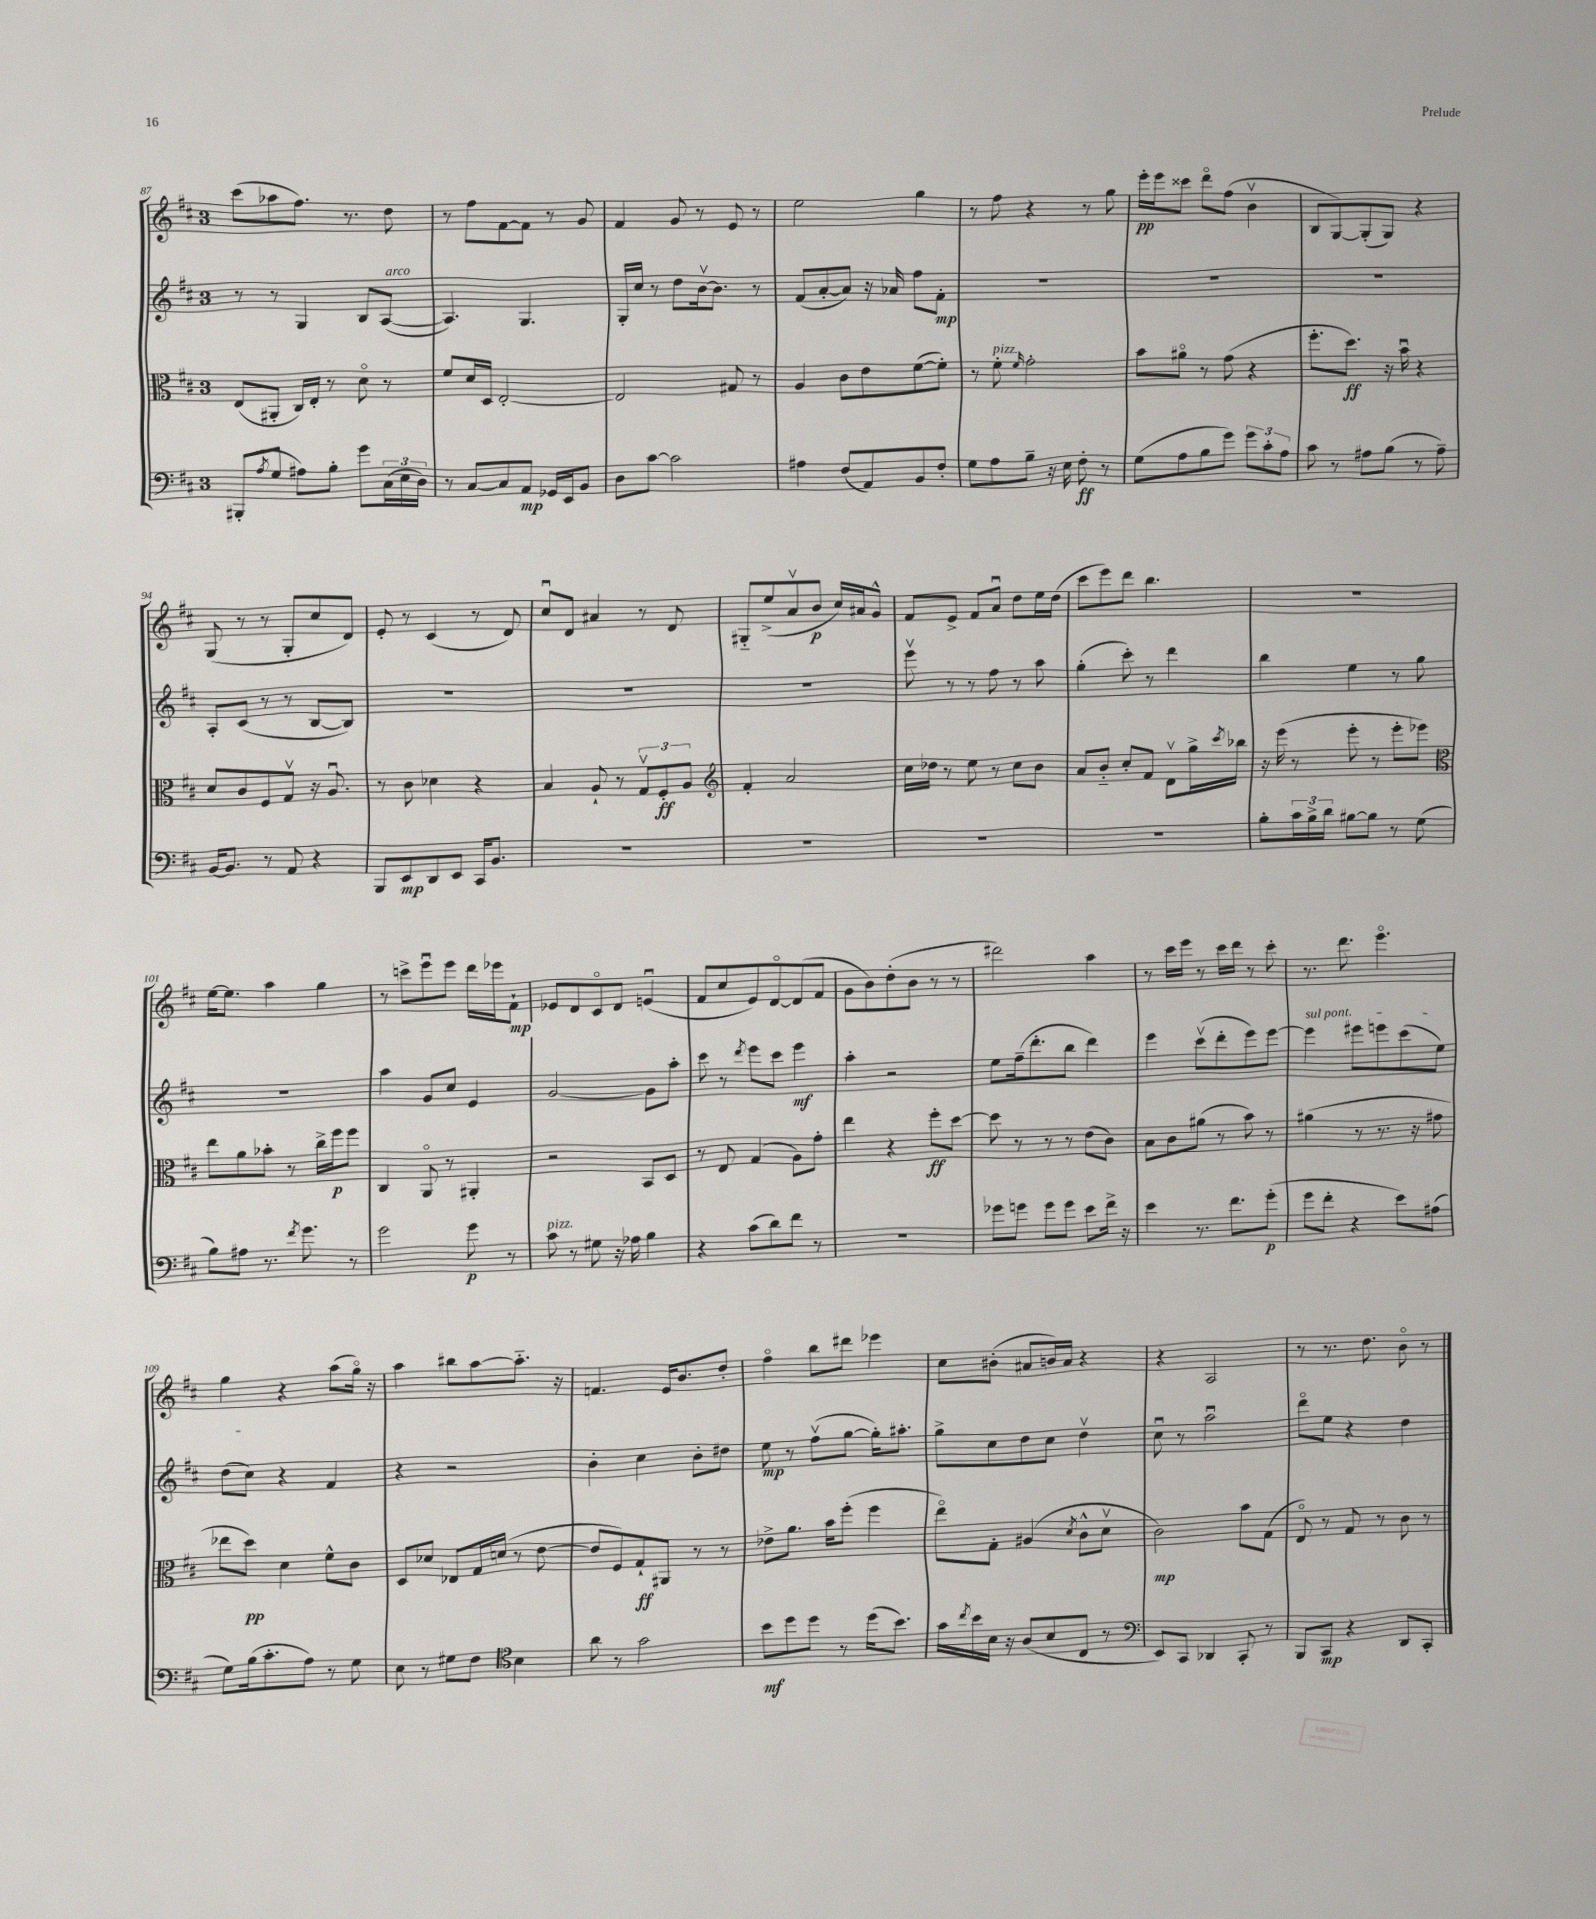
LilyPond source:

<<
\new StaffGroup <<
\new Staff = "s0" {
    \clef treble \key d \major \once \override Staff.TimeSignature.style = #'single-digit \time 3/4
    cis'''8( aes''8 fis''8.) r8. d''8 |
    r8 fis''8 fis'8~ fis'8 r8 g'8 |
    fis'4 g'8 r8 e'8 r8 |
    e''2 g''4 |
    r8 fis''8 r4 r8 g''8 |
    e'''16-.\pp e'''16 cisis'''8 d'''8\flageolet fis''8( b'4\upbow |
    b8 g8~) g8-.( g8) r4 |
    g8( r8 r8 g8-. cis''8 d'8) |
    e'8-. r8 cis'4( r8 d'8) |
    cis''8\downbow d'8 ais'4 r8 d'8 |
    gis8-_ e''8->( a'8\upbow b'8\p cis''16) ais'16 g'8-^ |
    fis'8 e'8-> fis'8 a'8\downbow d''8 e''16 d''16( |
    cis'''8 e'''8) d'''8 b''4. |
    R2. |
    e''16~ e''8. a''4 g''4 |
    r8 c'''8-> e'''8\downbow e'''8 d'''16 ees'''16 fis'8-!\mp |
    ees'8 d'8 cis'8\flageolet d'8 e'4\downbow( |
    fis'8 cis''8 e'8) d'8~\flageolet d'8( fis'8 |
    g'8 b'8) d''8-.( b'8 r8 r8 |
    dis'''2) a''4 |
    r8 cis'''16 e'''16 r8 cis'''16 d'''16 r8 cis'''8-. |
    r8. d'''8. e'''4.\flageolet |
    g''4 r4 a''8( g''16\flageolet) r16 |
    a''4 bis''8 a''8~ a''8.-_ r16 |
    f'4. e'16 b'8. d''8-. |
    fis''4\flageolet b''8 dis'''8 ees'''4 |
    cis''8 bis'8-.( ais'8 b'16) ais'16 r4 |
    r4 a2 |
    r8 r8. d''8. b'8\flageolet r8 \bar "|." |
}
\new Staff = "s1" {
    \clef treble \key d \major \once \override Staff.TimeSignature.style = #'single-digit \time 3/4
    r8 r8 g4 b8 a8~^\markup { \italic "arco" }( |
    a4.) g4. |
    g16-. cis''16 r8 d''8 b'16~\upbow b'8. r8 |
    fis'8( a'8~-. a'8) r16 aes'16 fis''8 fis'8-.\mp |
    R2. |
    R2. |
    R2. |
    a8-. cis'8( r8 r8 b8~ b8) |
    R2. |
    R2. |
    R2. |
    e'''8\upbow r8 r8 fis''8 r8 a''8 |
    g''4-.( cis'''8-.) r8 d'''4 |
    b''4 e''4 r8 g''8 |
    R2. |
    a''4 g'8 cis''8 e'4 |
    g'2~ g'8 a''8-. |
    cis'''8 r8 \acciaccatura { d'''8 } e'''8 cis'''8 e'''4\mf |
    a''4-. r2 |
    e''8 fis''16--( d'''8.-. b''8 d'''4) |
    e'''4 cis'''8\upbow( d'''8-. e'''8) e'''8~ |
    \once \override TextSpanner.bound-details.left.text = \markup { \italic "sul pont." } e'''4\startTextSpan eis'''8 e'''8 cis'''8( e''8) |
    d''8( cis''8\stopTextSpan) r4 fis'4 |
    r4 r2 |
    b'4-. cis''4 b'8-. dis''8 |
    e''8\mp r8 fis''8\upbow( g''8~ g''16-.) ais''8.-. |
    g''8-> cis''8 d''8 cis''8 d''4\upbow |
    cis''8\downbow r8 a''2\downbow |
    d'''8\flageolet e''8 r4 d''4 \bar "|." |
}
\new Staff = "s2" {
    \clef alto \key d \major \once \override Staff.TimeSignature.style = #'single-digit \time 3/4
    e8( ais,8-. cis16) e16-. r8 d'8\flageolet r8 |
    fis'8 d'16 d16 e2~-. |
    e2 gis8 r8 |
    a4 cis'8 e'8 fis'8~( fis'8-.) |
    r8 fis'8-.^\markup { \italic "pizz." } \grace { fis'16 } g'2-. |
    b'8 ais'8\flageolet r8 g'8( r4 |
    fis''8.-. d''8.\ff) r16 b'16\downbow r4 |
    d'8 cis'8 fis8 g8\upbow r16 a8.\downbow |
    r8 cis'8 des'4 r4 |
    b4 a8-! r8 \tuplet 3/2 { g8\upbow fis8-.\ff a8 } |
    \clef treble fis'4-. a'2 |
    cis''16 des''16 r8 e''8 r8 cis''8 b'8 |
    a'8 b'8-_ cis''8-. fis'8 d'8\upbow g''16-> \acciaccatura { cis'''8 } bes''16 |
    r16 e'''16( r8 e'''8-. r8 e'''8-. ees'''8) |
    \clef alto e''8 a'8 bes'8-. r8 cis''16-> fis''16\p fis''8 |
    cis4 a,8\flageolet r8 ais,4-. |
    r2 b,8 d8 |
    r8 e8 g4( a8) g'8-. |
    e''4 r4 fis''8-.\ff d''8~ |
    d''8 r8 r8 r8 e'8( cis'8) |
    b8 cis'8 ais'8( r8 b'8) r8 |
    ais'4( r8 r8. r16 gis'8 |
    ees''8 d''8\pp) d'4 fis'8-^ cis'8 |
    d8 des'8 ees8 g16 d'16( r8 e'8~ |
    e'8 fis8) g8-!\ff ais,8 r8 r8 |
    ees'8-> a'8. b'16 fis''8-.( fis''4 |
    e''8\flageolet) g8-. ais4( \acciaccatura { d'8 } cis'8-^ d'8\upbow |
    cis'2\mp) b'8 g8( |
    e8\flageolet) r8 g8 r8 cis'8 r8 \bar "|." |
}
\new Staff = "s3" {
    \clef bass \key d \major \once \override Staff.TimeSignature.style = #'single-digit \time 3/4
    bis,,8-.( \acciaccatura { a8 } g8 ais8) b8-. g'8 \tuplet 3/2 { cis16( e16 d16) } |
    r8 cis8~ cis8 a,8\mp ges,16 e,16 b,8 |
    d8 cis'8~ cis'2 |
    ais4 fis8( a,8) b,8 fis8-. |
    g8 a8 b8-- r16 e16 fis8-.\ff r8 |
    g8( a8 b8 g'8) \tuplet 3/2 { g'8 cis'8-. a8 } |
    cis'8 r8 ais8 b8( r8 ais8--) |
    b,16~ b,8. r8 a,8 r4 |
    b,,8 e,8\mp d,8 e,8 cis,16 b,8. |
    R2. |
    R2. |
    R2. |
    R2. |
    b8-. \tuplet 3/2 { cis'16 b16-> d'16 } bis8~ bis8 r8 g8( |
    b8) ais8 r8. \acciaccatura { fis'8 } g'8. r8 |
    g'2 g'8\p r8 |
    cis'8^\markup { \italic "pizz." } r8 gis8 r16 aes16 b4 |
    r4 cis'8( d'8) fis'8 r8 |
    R2. |
    ges'8 g'8 g'8 g'8 e'8 fis'16-> r16 |
    e'4 r8. fis'8. g'8-.\p( |
    g'8 fis'8-. r4 e'8) ais8( |
    g8) b16( cis'8.-. a8) r8 g8 |
    e8 r8 gis8 fis8 \clef tenor b4 |
    a'8 r8 g'2 |
    b'8\mf d''8 d''8 r8 d''16( b'8.) |
    g'16 \acciaccatura { cis''8 } b'16 b16 r16 a8( b8 cis8 r8 |
    \clef bass e,8) cis,8 des,4 cis,8-. r8 |
    b,,8 cis,8\mp r4 d,8 cis,8-. \bar "|." |
}
>>
>>
\layout { \context { \Score currentBarNumber = #87 } }
